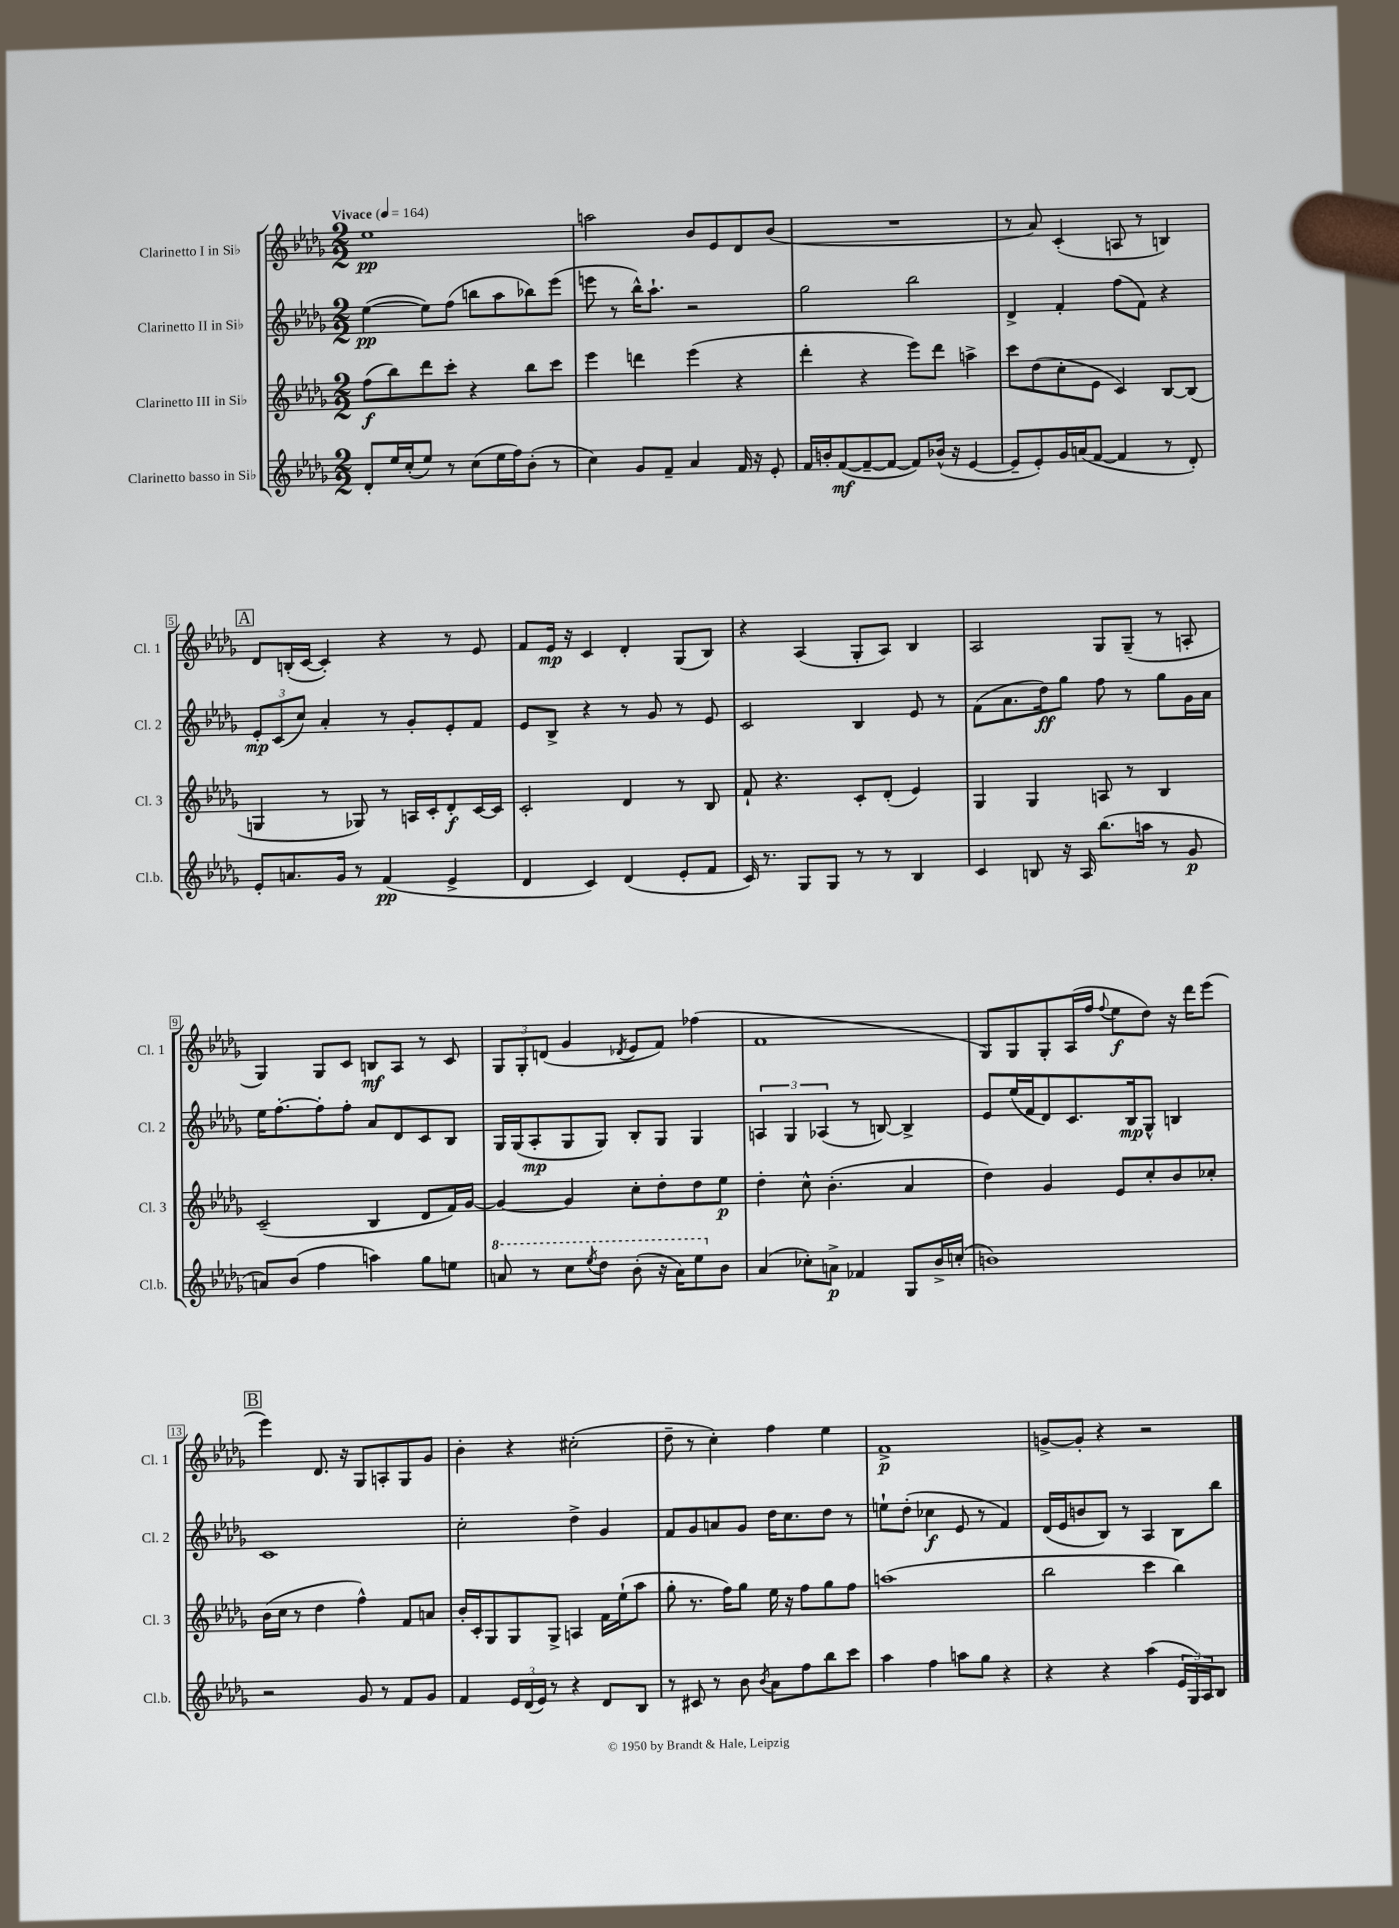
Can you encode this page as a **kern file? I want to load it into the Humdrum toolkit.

**kern	**dynam	**kern	**dynam	**kern	**dynam	**kern	**dynam
*part4	*part4	*part3	*part3	*part2	*part2	*part1	*part1
*staff4	*staff4	*staff3	*staff3	*staff2	*staff2	*staff1	*staff1
*I"Clarinetto basso in Si♭	*	*I"Clarinetto III in Si♭	*	*I"Clarinetto II in Si♭	*	*I"Clarinetto I in Si♭	*
*I'Cl.b.	*	*I'Cl. 3	*	*I'Cl. 2	*	*I'Cl. 1	*
*clefG2	*	*clefG2	*	*clefG2	*	*clefG2	*
*k[b-e-a-d-g-]	*	*k[b-e-a-d-g-]	*	*k[b-e-a-d-g-]	*	*k[b-e-a-d-g-]	*
*M2/2	*	*M2/2	*	*M2/2	*	*M2/2	*
*MM164	*	*MM164	*	*MM164	*	*MM164	*
=1	=1	=1	=1	=1	=1	=1	=1
!	!	!	!	!	!	!LO:TX:a:B:t=Vivace	!
8d-'/L	.	(8ff\L	f	([4ee-\	pp	1ee-	pp
16ee-/L	.	8bb-\)	.	.	.	.	.
(16cc'/J	.	.	.	.	.	.	.
8ee-/J)	.	8ddd-\	.	8ee-\L])	.	.	.
8r	.	8ccc'\J	.	(8ff\J	.	.	.
(8cc\L	.	4r	.	8bbn\L	.	.	.
16ee-\L	.	.	.	8aa-\	.	.	.
16ff\J)	.	.	.	.	.	.	.
(8b-'\J	.	8bb-\L	.	8bb-X\)	.	.	.
8r	.	8ccc\J	.	(8eee-\J	.	.	.
=2	=2	=2	=2	=2	=2	=2	=2
4cc\)	.	4eee-\	.	8eeen\	.	2aan\	.
.	.	.	.	8r	.	.	.
8g-/L	.	4dddn\	.	16bb-^^\KL)	.	.	.
.	.	.	.	8.aa-`\J	.	.	.
8f~/J	.	.	.	.	.	.	.
4a-/	.	(4eee-\	.	2r	.	8b-/L	.
.	.	.	.	.	.	8e-/	.
16f/	.	4r	.	.	.	8d-/	.
16r	.	.	.	.	.	.	.
8e-'/	.	.	.	.	.	(8b-/J	.
=3	=3	=3	=3	=3	=3	=3	=3
16f/LL	.	4ddd-'\	.	2gg-\	.	1r	.
16bn'/J	.	.	.	.	.	.	.
([8f/	mf	.	.	.	.	.	.
8f~/_	.	4r	.	.	.	.	.
8f/J_	.	.	.	.	.	.	.
8f/L])	.	8eee-\L)	.	2bb-\	.	.	.
(16b-X^^/Jk	.	8ddd-\J	.	.	.	.	.
16r	.	.	.	.	.	.	.
[4e-/	.	4aan^\	.	.	.	.	.
=4	=4	=4	=4	=4	=4	=4	=4
8e-~/L]	.	8ccc\L	.	4d-^/	.	8r	.
8e-'/)	.	(8dd-\	.	.	.	8a-/)	.
16g-/L	.	8cc'\	.	4f'/	.	(4c'/	.
(16an/J	.	.	.	.	.	.	.
[8f/J	.	8e-\J	.	.	.	.	.
4f/]	.	4c/)	.	(8ff\L	.	8An/	.
.	.	.	.	8f\J)	.	8r	.
8r	.	[8B-/L	.	4r	.	4Bn/)	.
8d-'/)	.	(8B-/J]	.	.	.	.	.
!!LO:LB:g=z
!!LO:REH:place=s1:t=A
=5	=5	=5	=5	=5	=5	=5	=5
8e-'/L	.	4Gn/	.	12e-'/L	mp	8d-/L	.
.	.	.	.	(12c/	.	.	.
8.an/	.	.	.	.	.	(16Bn'/L	.
.	.	.	.	12cc/J)	.	.	.
.	.	.	.	.	.	[16c/JJ	.
.	.	8r	.	4a-'/	.	4c'/])	.
16g-/Jk	.	.	.	.	.	.	.
8r	.	8G-X/)	.	.	.	.	.
(4f/	pp	8r	.	8r	.	4r	.
.	.	16An/LL	.	8g-'/L	.	.	.
.	.	16c'/J	.	.	.	.	.
4e-^/	.	8d-'/	f	8e-'/	.	8r	.
.	.	[16c/L	.	8f/J	.	8e-/	.
.	.	16c/JJ]	.	.	.	.	.
=6	=6	=6	=6	=6	=6	=6	=6
4d-/	.	2c'/	.	8e-/L	.	8f/L	.
.	.	.	.	8B-^/J	.	16e-/Jk	mp
.	.	.	.	.	.	16r	.
4c/)	.	.	.	4r	.	4c/	.
(4d-/	.	4d-/	.	8r	.	4d-'/	.
.	.	.	.	8g-/	.	.	.
8e-'/L	.	8r	.	8r	.	(8G-/L	.
8f/J	.	8B-/	.	8e-/	.	8B-/J)	.
=7	=7	=7	=7	=7	=7	=7	=7
16c/)	.	8f`/	.	2c/	.	4r	.
8.r	.	.	.	.	.	.	.
.	.	4.r	.	.	.	.	.
8G-/L	.	.	.	.	.	(4A-/	.
8G-/J	.	.	.	.	.	.	.
8r	.	8c'/L	.	4B-/	.	8G-'/L	.
8r	.	(8d-'/J	.	.	.	8A-/J)	.
4B-/	.	4e-/)	.	8e-/	.	4B-/	.
.	.	.	.	8r	.	.	.
=8	=8	=8	=8	=8	=8	=8	=8
4c/	.	4G-/	.	(8f\L	.	2A-/	.
.	.	.	.	8.a-\	.	.	.
8Bn/	.	4G-/	.	.	.	.	.
.	.	.	.	16dd-\k)	ff	.	.
16r	.	.	.	8gg-\J	.	.	.
16A-/	.	.	.	.	.	.	.
(8.bb-\L	.	8An/	.	8ff\	.	8G-/L	.
.	.	8r	.	8r	.	(8G-~/J	.
16aan\Jk	.	.	.	.	.	.	.
8r	.	4B-/	.	8gg-\L	.	8r	.
8g-/	p	.	.	16g-\L	.	8An'/	.
.	.	.	.	16a-\JJ	.	.	.
!!LO:LB:g=z
=9	=9	=9	=9	=9	=9	=9	=9
8an/L)	.	(2c~/	.	16ee-\KL	.	4G-/)	.
.	.	.	.	[8.ff'\	.	.	.
(8b-/J	.	.	.	.	.	.	.
4ff\	.	.	.	8ff'\]	.	8G-/L	.
.	.	.	.	8ff'\J	.	8c/J	.
4aan\)	.	4B-/	.	8a-/L	.	8Bn/L	mf
.	.	.	.	8d-/	.	8A-/J	.
8gg-\L	.	8d-/L	.	8c/	.	8r	.
8een\J	.	16f/L)	.	8B-/J	.	8c/	.
.	.	[16g-/JJ	.	.	.	.	.
=10	=10	=10	=10	=10	=10	=10	=10
*8va	*	*	*	*	*	*	*
8aan/	.	4g-/_	.	16G-/LL	.	12G-/L	.
.	.	.	.	(16G-/J	.	.	.
.	.	.	.	.	.	12G-'/	.
8r	.	.	.	8A-'/	mp	.	.
.	.	.	.	.	.	(12dn/J	.
8ccc\L	.	4g-/]	.	8G-/	.	4g-/	.
8qeee-/	.	.	.	.	.	.	.
8ddd-\J	.	.	.	8G-/J)	.	.	.
.	.	.	.	.	.	8qd-X/	.
(8bb-'\	.	8cc'\L	.	8B-'/L	.	8e-/L	.
16r	.	8dd-'\	.	8G-/J	.	8f/J)	.
16aa\KL)	.	.	.	.	.	.	.
8eee-\	.	8dd-\	.	4G-/	.	(4ff-X\	.
*X8va	*	*	*	*	*	*	*
8b-\J	.	8ee-\J	p	.	.	.	.
=11	=11	=11	=11	=11	=11	=11	=11
(4a-/	.	4dd-'\	.	6An/	.	1f	.
.	.	.	.	6G-/	.	.	.
8cc-X'\L)	.	8cc^^\	.	.	.	.	.
.	.	.	.	(6A-X/	.	.	.
8an^\J	p	(4.b-'\	.	.	.	.	.
4f-X/	.	.	.	8r	.	.	.
.	.	.	.	[8Bn/)	.	.	.
8G-/L	.	4a-/	.	4B^/]	.	.	.
16b-^/L	.	.	.	.	.	.	.
(16ccn'/JJ	.	.	.	.	.	.	.
=12	=12	=12	=12	=12	=12	=12	=12
1bn)	.	4dd-\)	.	8e-/L	.	8G-/L)	.
.	.	.	.	(16ee-/L	.	8G-/	.
.	.	.	.	16f/J	.	.	.
.	.	4g-/	.	8d-/)	.	8G-'/	.
.	.	.	.	8.c/	.	(16A-/L	.
.	.	.	.	.	.	16ff/JJ	.
.	.	.	.	.	.	8qqff/	.
.	.	8e-/L	.	.	.	8ee-\L	f
.	.	.	.	16B-/k	mp	.	.
.	.	8cc'/	.	8G-^^/J	.	8dd-\J)	.
.	.	8b-/	.	4Bn/	.	16r	.
.	.	.	.	.	.	16ddd-\KL	.
.	.	8cc-X'/J	.	.	.	(8eee-\J	.
!!LO:LB:g=z
!!LO:REH:place=s1:t=B
=13	=13	=13	=13	=13	=13	=13	=13
2r	.	(16b-\LL	.	1c	.	4eee-\)	.
.	.	16cc\JJ	.	.	.	.	.
.	.	8r	.	.	.	.	.
.	.	4dd-\	.	.	.	8.d-/	.
.	.	.	.	.	.	16r	.
8g-/	.	4ff^^\)	.	.	.	8G-/L	.
8r	.	.	.	.	.	8An'/	.
8f/L	.	8f/L	.	.	.	8G-/	.
8g-/J	.	8an/J	.	.	.	8g-/J	.
=14	=14	=14	=14	=14	=14	=14	=14
4f/	.	16b-'/LL	.	2cc'\	.	4b-'\	.
.	.	16c'/J	.	.	.	.	.
.	.	8G-/	.	.	.	.	.
24e-/LL	.	8G-/	.	.	.	4r	.
(24d-/	.	.	.	.	.	.	.
24e-/JJ)	.	.	.	.	.	.	.
8r	.	8G-^/J	.	.	.	.	.
4r	.	4An/	.	4dd-^\	.	(2cc#X'\	.
8d-/L	.	16f\LL	.	4g-/	.	.	.
.	.	(16ee-`\J	.	.	.	.	.
8B-/J	.	8aa-\J	.	.	.	.	.
=15	=15	=15	=15	=15	=15	=15	=15
8r	.	8gg-'\	.	8f/L	.	8dd-~\	.
8c#X/	.	8.r	.	8g-/	.	8r	.
8r	.	.	.	8an/	.	4cc'\)	.
.	.	16ff\KL)	.	.	.	.	.
8b-\	.	8gg-\J	.	8g-/J	.	.	.
8qb-/	.	.	.	.	.	.	.
8a-\L	.	16ee-\	.	16dd-\KL	.	4ff\	.
.	.	16r	.	8.cc\	.	.	.
8ff\	.	8ff\L	.	.	.	.	.
8bb-\	.	8gg-\	.	8dd-\J	.	4ee-\	.
8ccc\J	.	8ff\J	.	8r	.	.	.
=16	=16	=16	=16	=16	=16	=16	=16
4aa-\	.	(1aan	.	8een`\L	.	1f^	p
.	.	.	.	(8dd-'\J	.	.	.
4ff\	.	.	.	4cc-X\	f	.	.
8aan\L	.	.	.	8e-/	.	.	.
8gg-\J	.	.	.	8r	.	.	.
4r	.	.	.	4f/)	.	.	.
=17	=17	=17	=17	=17	=17	=17	=17
4r	.	2bb-\	.	(16d-/LL	.	[8gn^/L	.
.	.	.	.	16e-/J	.	.	.
.	.	.	.	8bn/	.	8g'/J]	.
4r	.	.	.	8B-/J)	.	4r	.
.	.	.	.	8r	.	.	.
(4aa-\	.	4ccc\	.	4A-/	.	2r	.
24e-/LL	.	4bb-\)	.	8B-\L	.	.	.
24G-/)	.	.	.	.	.	.	.
24A-/J	.	.	.	.	.	.	.
8B-/J	.	.	.	8bb-\J	.	.	.
==	==	==	==	==	==	==	==
*-	*-	*-	*-	*-	*-	*-	*-
